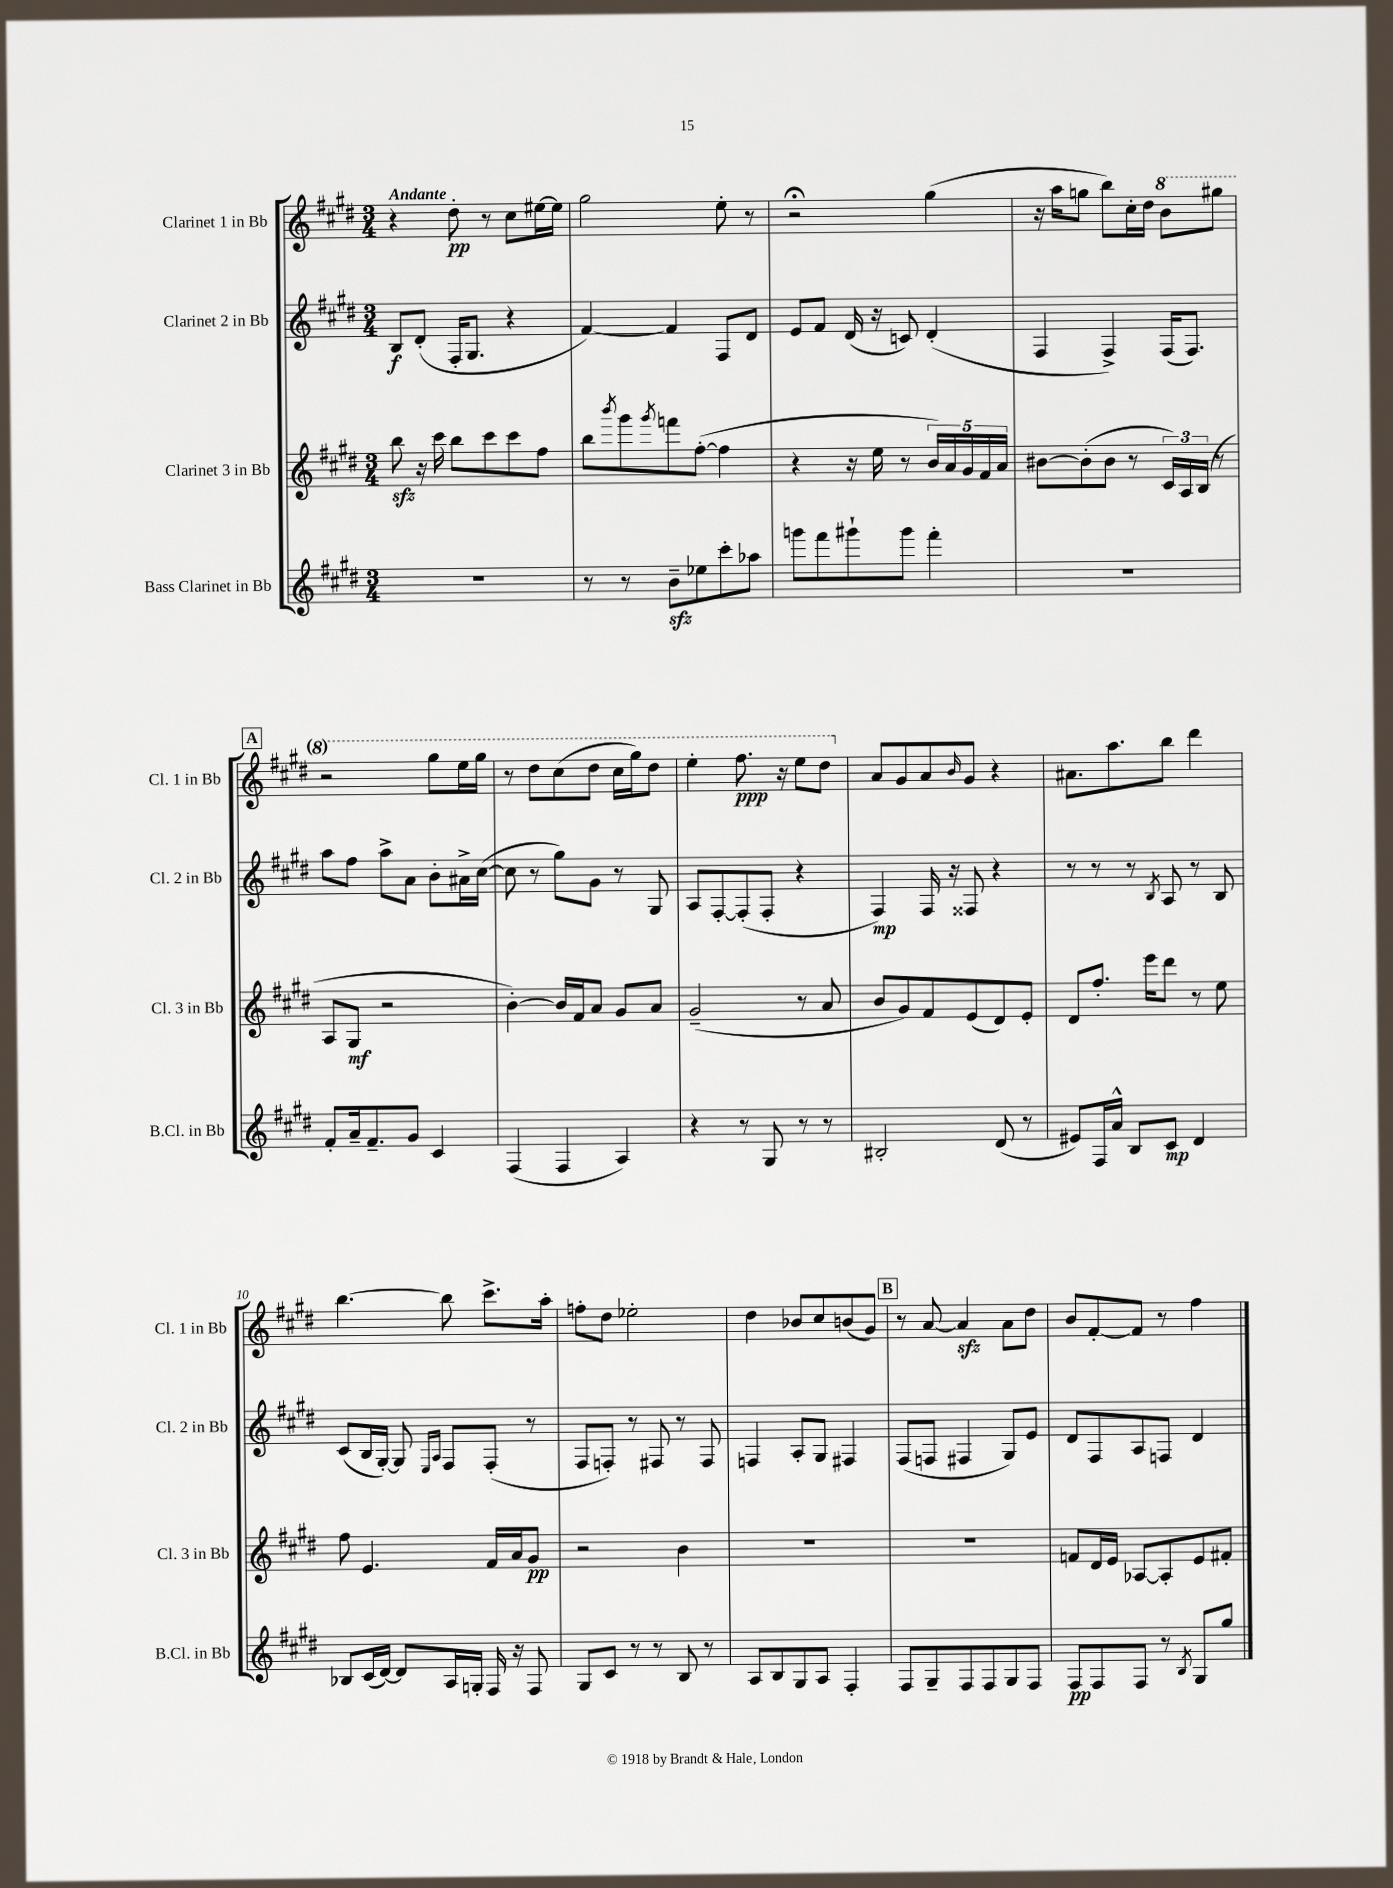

**kern	**dynam	**kern	**dynam	**kern	**dynam	**kern	**dynam
*part4	*part4	*part3	*part3	*part2	*part2	*part1	*part1
*staff4	*staff4	*staff3	*staff3	*staff2	*staff2	*staff1	*staff1
*I"Bass Clarinet in Bb	*	*I"Clarinet 3 in Bb	*	*I"Clarinet 2 in Bb	*	*I"Clarinet 1 in Bb	*
*I'B.Cl. in Bb	*	*I'Cl. 3 in Bb	*	*I'Cl. 2 in Bb	*	*I'Cl. 1 in Bb	*
*clefG2	*	*clefG2	*	*clefG2	*	*clefG2	*
*k[f#c#g#d#]	*	*k[f#c#g#d#]	*	*k[f#c#g#d#]	*	*k[f#c#g#d#]	*
*M3/4	*	*M3/4	*	*M3/4	*	*M3/4	*
=1	=1	=1	=1	=1	=1	=1	=1
!	!	!	!	!	!	!LO:TX:a:B:t=Andante	!
2.r	.	8bbzz\	.	8B/L	f	4r	.
.	.	16r	.	(8d#'/J	.	.	.
.	.	16ccc#\	.	.	.	.	.
.	.	8bb\L	.	16F#'/KL	.	8dd#'\	pp
.	.	.	.	8.G#/J	.	.	.
.	.	8ccc#\	.	.	.	8r	.
.	.	8ccc#\	.	4r	.	8cc#\L	.
.	.	8ff#\J	.	.	.	[16ee#X\L	.
.	.	.	.	.	.	16ee#\JJ]	.
=2	=2	=2	=2	=2	=2	=2	=2
8r	.	8bb\L	.	[4f#/)	.	2gg#\	.
.	.	8qbbb/	.	.	.	.	.
8r	.	8ggg#\	.	.	.	.	.
.	.	8qggg#/	.	.	.	.	.
8bzz~\L	.	8fffn\	.	4f#/]	.	.	.
8ee-X\	.	([8ff#'\J	.	.	.	.	.
8ccc#'\	.	4ff#\]	.	8F#/L	.	8ee'\	.
8aa-X\J	.	.	.	8d#/J	.	8r	.
=3	=3	=3	=3	=3	=3	=3	=3
8gggn\L	.	4r	.	8e/L	.	2r;<	.
8fff#\	.	.	.	8f#/J	.	.	.
8ggg#X`\	.	16r	.	(16d#/	.	.	.
.	.	16ee\	.	16r	.	.	.
8ggg#\J	.	8r	.	8cn/)	.	.	.
4fff#'\	.	20b/LL)	.	(4d#'/	.	(4gg#\	.
.	.	20a/	.	.	.	.	.
.	.	20g#/	.	.	.	.	.
.	.	20f#/	.	.	.	.	.
.	.	20a/JJ	.	.	.	.	.
=4	=4	=4	=4	=4	=4	=4	=4
2.r	.	[8b#X\L	.	4F#/	.	16r	.
.	.	.	.	.	.	16aa\KL	.
.	.	(8b#'\]	.	.	.	8ggn\J	.
.	.	8b#\J	.	4F#^/)	.	8bb\L)	.
.	.	8r	.	.	.	16cc#'\L	.
.	.	.	.	.	.	16dd#\JJ	.
*	*	*	*	*	*	*8va	*
.	.	24c#/LL)	.	(16F#/KL	.	8bb\L	.
.	.	24A/	.	.	.	.	.
.	.	.	.	8.F#/J)	.	.	.
.	.	(24B/JJ	.	.	.	.	.
.	.	8r	.	.	.	8ggg#X\J	.
!!LO:LB:g=z
!!LO:REH:place=s1:t=A
=5	=5	=5	=5	=5	=5	=5	=5
8f#'/L	.	8A/L	.	8aa\L	.	2r	.
16a~/k	.	8G#/J	mf	8ff#\J	.	.	.
8.f#~/	.	.	.	.	.	.	.
.	.	2r	.	8aa^\L	.	.	.
8g#/J	.	.	.	8a\J	.	.	.
4c#/	.	.	.	8b'\L	.	8ggg#\L	.
.	.	.	.	16a#X^\L	.	16eee\L	.
.	.	.	.	([16cc#\JJ	.	16ggg#\JJ	.
=6	=6	=6	=6	=6	=6	=6	=6
(4F#/	.	[4b'\)	.	8cc#\]	.	8r	.
.	.	.	.	8r	.	8ddd#\L	.
4F#/	.	16b/LL]	.	8gg#\L)	.	(8ccc#\	.
.	.	16f#/J	.	.	.	.	.
.	.	8a/J	.	8g#\J	.	8ddd#\J	.
4A/)	.	8g#/L	.	8r	.	16ccc#\LL	.
.	.	.	.	.	.	16ggg#\J)	.
.	.	8a/J	.	8G#/	.	8ddd#\J	.
=7	=7	=7	=7	=7	=7	=7	=7
4r	.	(2g#~/	.	8A/L	.	4eee'\	.
.	.	.	.	[8F#'/	.	.	.
8r	.	.	.	(8F#'/]	.	8.fff#\	ppp
8G#/	.	.	.	8F#'/J	.	.	.
.	.	.	.	.	.	16r	.
8r	.	8r	.	4r	.	8eee\L	.
8r	.	8a/	.	.	.	8ddd#\J	.
=8	=8	=8	=8	=8	=8	=8	=8
*	*	*	*	*	*	*X8va	*
2B#X'/	.	8b/L	.	4F#/)	mp	8a/L	.
.	.	8g#/)	.	.	.	8g#/	.
.	.	8f#/	.	16F#/	.	8a/	.
.	.	.	.	16r	.	.	.
.	.	.	.	.	.	16qqb/	.
.	.	(8e/	.	8F##X/	.	8g#/J	.
(8d#/	.	8d#/)	.	4r	.	4r	.
8r	.	8e'/J	.	.	.	.	.
=9	=9	=9	=9	=9	=9	=9	=9
8e#X/L)	.	8d#/L	.	8r	.	8.a#X\L	.
16F#/L	.	8.ff#'/J	.	8r	.	.	.
16a^^/JJ	.	.	.	.	.	8.aa\	.
8B/L	.	.	.	8r	.	.	.
.	.	16eee\KL	.	.	.	.	.
.	.	.	.	8qB/	.	.	.
8c#/J	mp	8ddd#\J	.	8A/	.	8bb\J	.
4d#/	.	8r	.	8r	.	4ddd#\	.
.	.	8ee\	.	8B/	.	.	.
!!LO:LB:g=z
=10	=10	=10	=10	=10	=10	=10	=10
8B-X/L	.	8ff#\	.	(8c#/L	.	[4.bb\	.
(16c#/L	.	4.e/	.	16B/L	.	.	.
[16d#/JJ)	.	.	.	[16G#'/JJ)	.	.	.
8d#/L]	.	.	.	8G#/]	.	.	.
.	.	.	.	16qqE/LL	.	.	.
.	.	.	.	16qqA/JJ	.	.	.
16A/L	.	.	.	8F#/L	.	8bb\]	.
16Gn'/JJ	.	.	.	.	.	.	.
16F#/	.	16f#/LL	.	(8F#'/J	.	8.ccc#^\L	.
16r	.	16a/J	.	.	.	.	.
8F#/	.	8g#/J	pp	8r	.	.	.
.	.	.	.	.	.	16aa'\Jk	.
=11	=11	=11	=11	=11	=11	=11	=11
8G#/L	.	2r	.	8F#/L	.	8ffn'\L	.
8c#/J	.	.	.	8Fn'/J)	.	8dd#\J	.
8r	.	.	.	8r	.	2ee-X'\	.
8r	.	.	.	8F#X/	.	.	.
8B/	.	4b\	.	8r	.	.	.
8r	.	.	.	8F#/	.	.	.
=12	=12	=12	=12	=12	=12	=12	=12
8A/L	.	2.r	.	4Fn/	.	4dd#\	.
8B/	.	.	.	.	.	.	.
8G#/	.	.	.	8A'/L	.	8b-X/L	.
8A/J	.	.	.	8G#/J	.	8cc#/	.
4F#'/	.	.	.	4F#X/	.	(8bn/	.
.	.	.	.	.	.	8g#/J)	.
!!LO:REH:place=s1:t=B
=13	=13	=13	=13	=13	=13	=13	=13
8F#/L	.	2.r	.	(8F#/L	.	8r	.
8G#~/	.	.	.	8Fn/J	.	[8a/	.
8F#/	.	.	.	4F#X/	.	4azz/]	.
8F#/	.	.	.	.	.	.	.
8G#/	.	.	.	8G#/L)	.	8a\L	.
8F#/J	.	.	.	8e/J	.	8dd#\J	.
=14	=14	=14	=14	=14	=14	=14	=14
8F#/L	pp	8fn/L	.	8d#/L	.	8b/L	.
8F#/	.	16d#/L	.	8F#/	.	[8f#'/	.
.	.	16e/JJ	.	.	.	.	.
8F#/J	.	[8A-X/L	.	8A/	.	8f#/J]	.
8r	.	8A-'/]	.	8Fn/J	.	8r	.
8qB/	.	.	.	.	.	.	.
8G#/L	.	8e/	.	4d#/	.	4ff#\	.
8gg#/J	.	8f#X'/J	.	.	.	.	.
==	==	==	==	==	==	==	==
*-	*-	*-	*-	*-	*-	*-	*-
